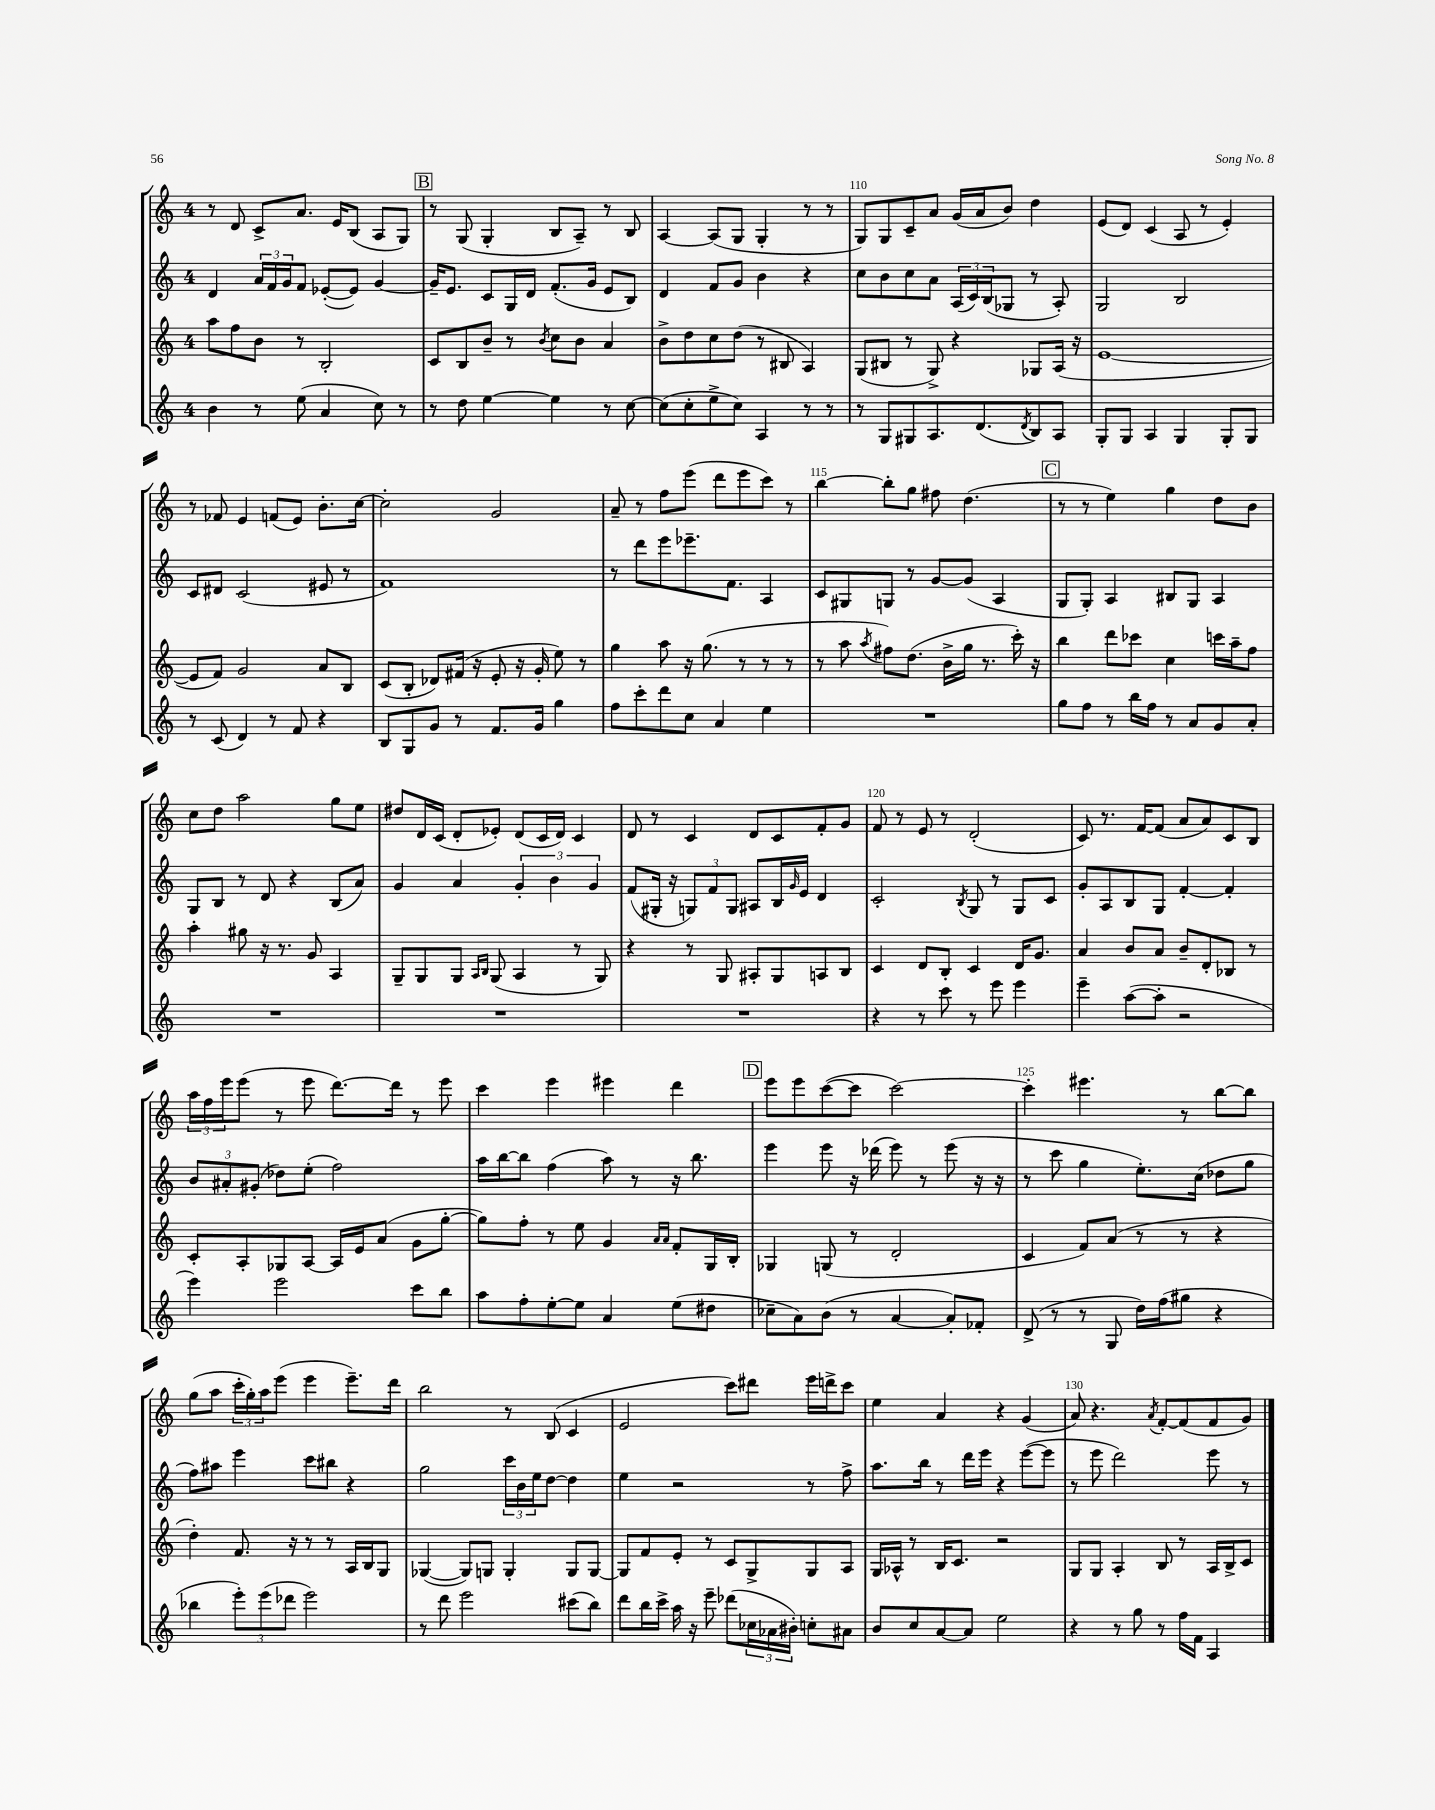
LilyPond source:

<<
\new StaffGroup <<
\new Staff = "s0" {
    \clef treble \key c \major \once \override Staff.TimeSignature.style = #'single-digit \time 4/4
    r8 d'8 c'8-> a'8. e'16 b8( a8 g8) |
    \mark \markup { \box "B" } r8 g8( g4-. b8 a8--) r8 b8 |
    a4~ a8( g8 g4-. r8 r8 |
    g8) g8 c'8-- a'8 g'16( a'16 b'8) d''4 |
    e'8( d'8) c'4( a8 r8 e'4-.) |
    r8 fes'8 e'4 f'8( e'8) b'8.-. c''16~ |
    c''2-. g'2 |
    a'8-- r8 f''8 e'''8( d'''8 e'''8 c'''8) r8 |
    b''4~ b''8-. g''8 fis''8 d''4.( |
    \mark \markup { \box "C" } r8 r8 e''4) g''4 d''8 b'8 |
    c''8 d''8 a''2 g''8 e''8 |
    dis''8 d'16 c'16( d'8-. ees'8-.) d'8( c'16 d'16) c'4 |
    d'8 r8 c'4 d'8 c'8 f'8-. g'8 |
    f'8 r8 e'8 r8 d'2-.( |
    c'8) r8. f'16~ f'8( a'8 a'8) c'8 b8 |
    \tuplet 3/2 { a''16 f''16 e'''16 } e'''8( r8 e'''8 d'''8.~) d'''16 r8 e'''8 |
    c'''4 e'''4 eis'''4 d'''4 |
    \mark \markup { \box "D" } e'''8 e'''8 c'''8~( c'''8 c'''2~) |
    c'''4-. eis'''4. r8 b''8~ b''8 |
    g''8( a''8 \tuplet 3/2 { c'''16-. g''16-.) a''16 } e'''8( e'''4 e'''8.--) d'''16 |
    b''2 r8 b8( c'4 |
    e'2 c'''8) dis'''8 e'''16 d'''16-> c'''8 |
    e''4 a'4 r4 g'4( |
    a'8) r4. \acciaccatura { a'8 } f'8~-. f'8( f'8 g'8) \bar "|." |
}
\new Staff = "s1" {
    \clef treble \key c \major \once \override Staff.TimeSignature.style = #'single-digit \time 4/4
    d'4 \tuplet 3/2 { a'16 f'16 g'16 } f'8 ees'8~-.( ees'8) g'4~ |
    \mark \markup { \box "B" } g'16-- e'8. c'8 g16 d'16 f'8.-.( g'16 e'8 b8) |
    d'4 f'8 g'8 b'4 r4 |
    c''8 b'8 c''8 a'8 \tuplet 3/2 { a16( c'16) b16( } ges8 r8 a8-.) |
    g2 b2 |
    c'8 dis'8 c'2( eis'8 r8 |
    f'1) |
    r8 d'''8 e'''8 ees'''8.-- f'8. a4 |
    c'8 gis8 g8 r8 g'8~ g'8( a4 |
    \mark \markup { \box "C" } g8 g8-.) a4 bis8 g8 a4 |
    g8 b8 r8 d'8 r4 b8( a'8) |
    g'4 a'4 \tuplet 3/2 { g'4-. b'4 g'4 } |
    f'8( gis16-. r16 \tuplet 3/2 { g8) f'8 g8 } ais8 b16 \grace { g'16 } e'16 d'4 |
    c'2-. \acciaccatura { b8 } g8 r8 g8 c'8 |
    g'8-. a8 b8 g8 f'4~-. f'4-. |
    \tuplet 3/2 { b'8 ais'8-. gis'8-.( } des''8) e''8-.( f''2) |
    a''16 b''16~ b''8 f''4( a''8) r8 r16 b''8. |
    \mark \markup { \box "D" } e'''4 e'''8 r16 des'''16( e'''8) r8 e'''8( r16 r16 |
    r8 c'''8 g''4 e''8.-.) c''16( des''8 g''8 |
    f''8) ais''8 e'''4 c'''8 bis''8 r4 |
    g''2 \tuplet 3/2 { c'''16 b'16 e''16 } d''8~ d''4 |
    e''4 r2 r8 f''8-> |
    a''8. b''16 r8 d'''16 e'''16 r4 e'''8~( e'''8 |
    r8 e'''8 d'''2) e'''8 r8 \bar "|." |
}
\new Staff = "s2" {
    \clef treble \key c \major \once \override Staff.TimeSignature.style = #'single-digit \time 4/4
    a''8 f''8 b'8 r8 b2-. |
    \mark \markup { \box "B" } c'8 b8 b'8-- r8 \acciaccatura { b'8 } c''8 b'8 a'4 |
    b'8-> d''8 c''8 d''8( r8 bis8 a4) |
    g8( bis8 r8 g8->) r4 ges8 a16( r16 |
    e'1~ |
    e'8 f'8) g'2 a'8 b8 |
    c'8( b8-. des'8) fis'16( r16 e'8-. r16 g'16-. e''8) r8 |
    g''4 a''8 r16 g''8.( r8 r8 r8 |
    r8 a''8 \acciaccatura { a''8 } fis''8) d''8.( b'16-> g''16 r8. c'''16-.) r16 |
    \mark \markup { \box "C" } b''4 d'''8 ces'''8 c''4 c'''16 a''16-- f''8 |
    a''4-. gis''8 r16 r8. g'8 a4 |
    g8-- g8 g8 \grace { a16 b16 } g8( a4 r8 g8) |
    r4 r8 g8 ais8-. g8 a8 b8 |
    c'4 d'8 b8-. c'4 d'16 g'8. |
    a'4 b'8 a'8 b'8-- d'8-. bes8 r8 |
    c'8-. a8-. ges8 a8~ a16 e'16 a'8( g'8 g''8~-. |
    g''8) f''8-. r8 e''8 g'4 \grace { a'16 a'16 } f'8-. g16 b16-. |
    \mark \markup { \box "D" } ges4 g8( r8 d'2-. |
    c'4 f'8) a'8( r8 r8 r4 |
    d''4-.) f'8. r16 r8 r8 a16 b16 g8 |
    ges4~( ges8) g8 g4-. g8 g8~ |
    g8 f'8 e'8-. r8 c'8 g8-> g8 a8 |
    g16 aes16-^ r8 b16 c'8. r2 |
    g8 g8 a4-. b8 r8 a16 b16-> c'8 \bar "|." |
}
\new Staff = "s3" {
    \clef treble \key c \major \once \override Staff.TimeSignature.style = #'single-digit \time 4/4
    b'4 r8 e''8( a'4 c''8) r8 |
    \mark \markup { \box "B" } r8 d''8 e''4~ e''4 r8 c''8~ |
    c''8( c''8-. e''8-> c''8) a4 r8 r8 |
    r8 g8 gis8 a8. d'8.( \acciaccatura { d'8 } b8) a8 |
    g8-. g8 a4 g4 g8-. g8 |
    r8 c'8( d'4) r8 f'8 r4 |
    b8 g8 g'8 r8 f'8. g'16 g''4 |
    f''8 c'''8-. d'''8 c''8 a'4 e''4 |
    R1 |
    \mark \markup { \box "C" } g''8 f''8 r8 b''16 f''16 r8 a'8 g'8 a'8-. |
    R1 |
    R1 |
    R1 |
    r4 r8 c'''8 r8 e'''8 e'''4 |
    e'''4-- a''8~( a''8-. r2 |
    e'''4) e'''2 c'''8 b''8 |
    a''8 f''8-. e''8~-. e''8 a'4 e''8( dis''8 |
    \mark \markup { \box "D" } ces''8-- a'8) b'8( r8 a'4~ a'8-.) fes'8-. |
    d'8->( r8 r8 g8 d''16) f''16( gis''8 r4 |
    bes''4 \tuplet 3/2 { e'''8-.) e'''8( des'''8 } e'''2) |
    r8 d'''8 e'''2 cis'''8( b''8) |
    d'''8 b''16 c'''16-> a''16 r16 e'''8-- des'''8( \tuplet 3/2 { ces''16 aes'16 bis'16-.) } c''8-. ais'8 |
    b'8 c''8 a'8~ a'8 e''2 |
    r4 r8 g''8 r8 f''16 f'16 a4 \bar "|." |
}
>>
>>
\layout { \context { \Score currentBarNumber = #107 \override BarNumber.break-visibility = ##(#f #t #t) barNumberVisibility = #(every-nth-bar-number-visible 5) } }
